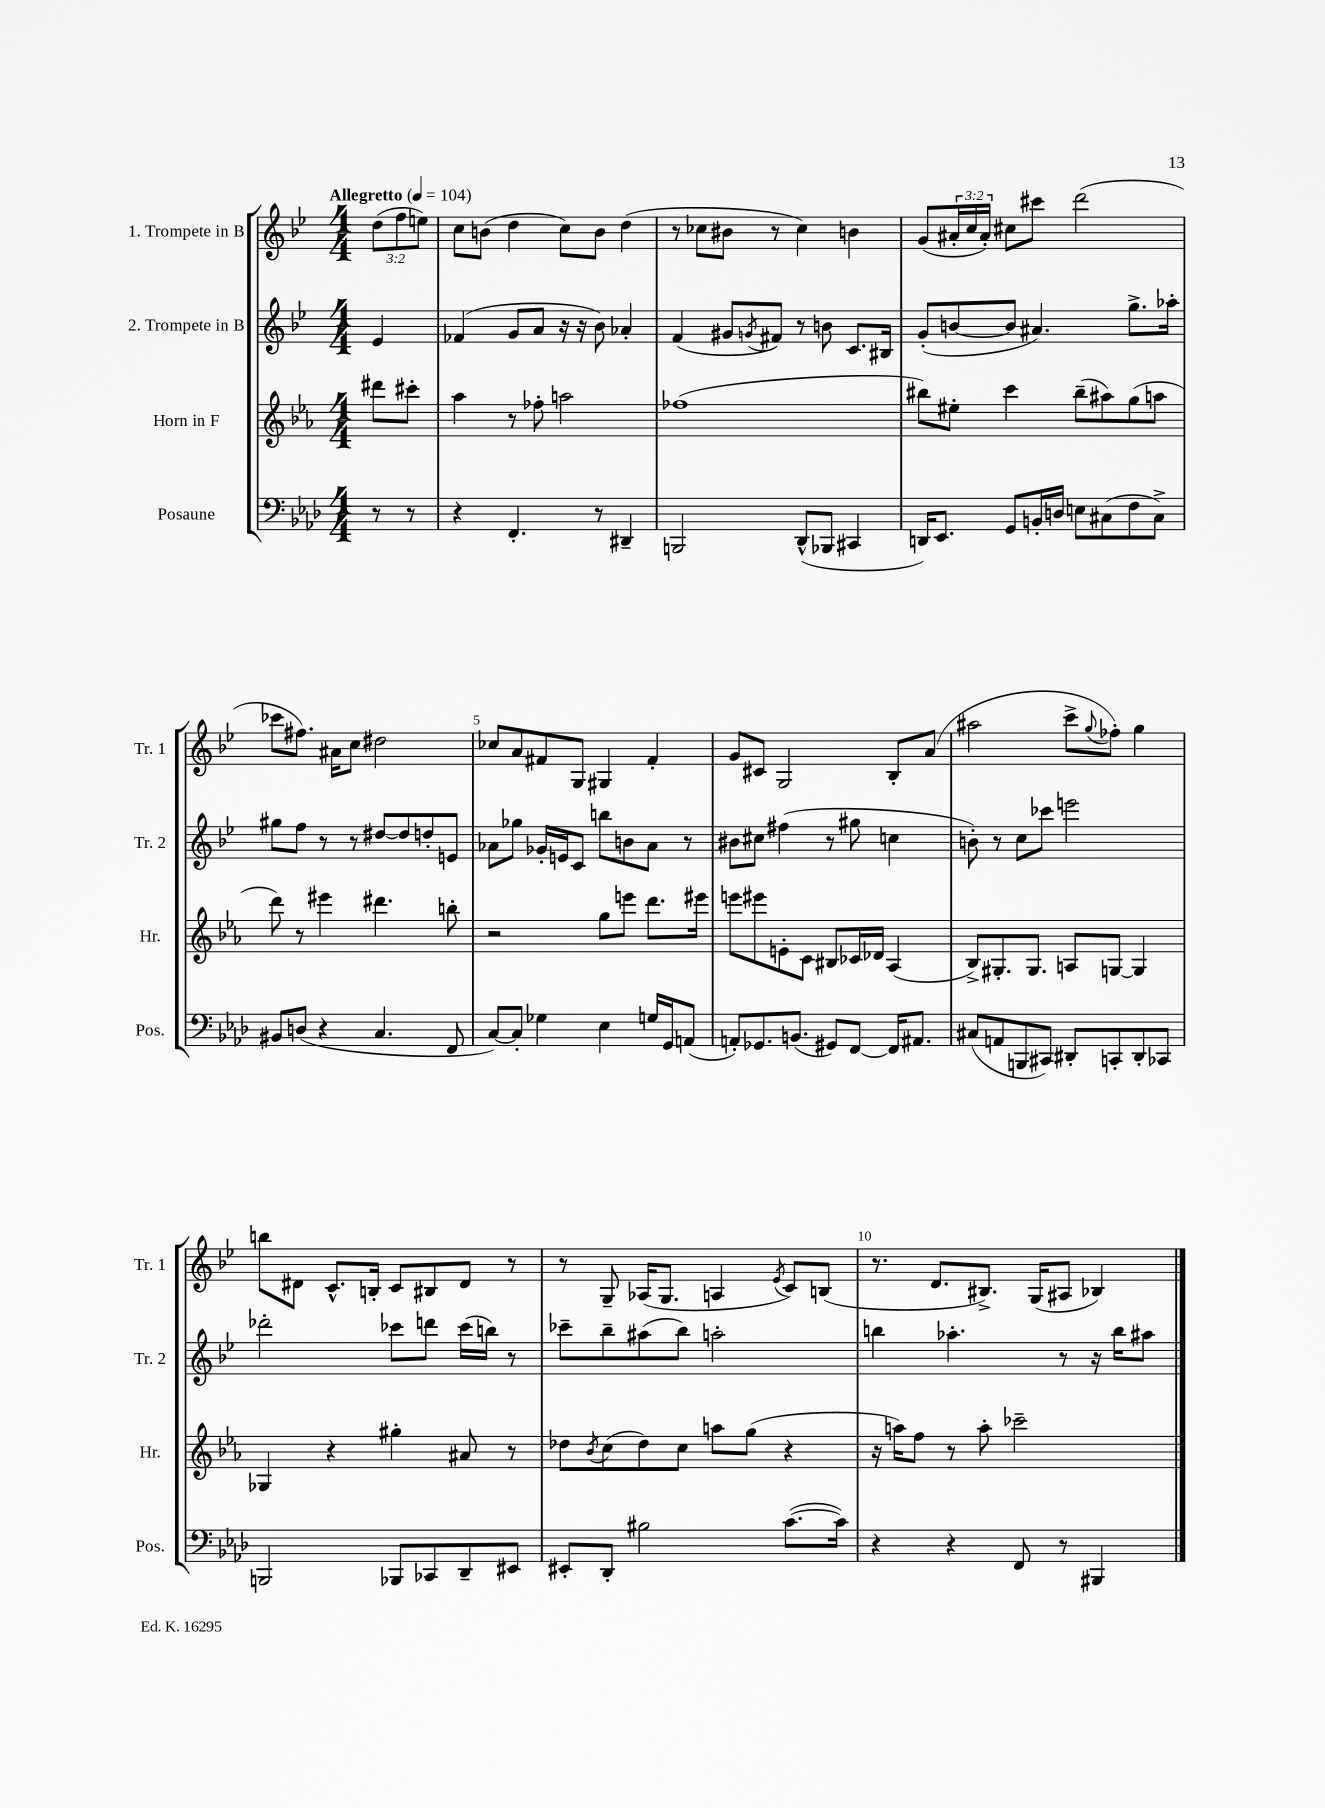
<<
\new StaffGroup <<
\new Staff = "s0" \with { instrumentName = "1. Trompete in B" shortInstrumentName = "Tr. 1" } {
    \clef treble \key bes \major \numericTimeSignature \time 4/4 \override Staff.TupletNumber.text = #tuplet-number::calc-fraction-text \partial 4 \tempo "Allegretto" 4 = 104
    \tuplet 3/2 { d''8( f''8 e''8) } |
    c''8 b'8( d''4 c''8) b'8 d''4( |
    r8 ces''8 bis'8 r8 ces''4) b'4 |
    g'8( \tuplet 3/2 { ais'16-. c''16 ais'16-.) } cis''8 cis'''8 d'''2( |
    ces'''8 fis''8.) ais'16 c''8 dis''2 |
    ces''8 a'8 fis'8 g8 gis4 fis'4-. |
    g'8 cis'8 g2 bes8-. a'8( |
    ais''2 c'''8-> \appoggiatura { g''8 } fes''8-.) g''4 |
    b''8 dis'8 c'8.-^ b16-. c'8 bis8 dis'8 r8 |
    r8 g8-- aes16( g8. a4 \acciaccatura { ees'8 } c'8) b8( |
    r8. d'8. bis8.->) g16( ais8 bes4) \bar "|." |
}
\new Staff = "s1" \with { instrumentName = "2. Trompete in B" shortInstrumentName = "Tr. 2" } {
    \clef treble \key bes \major \numericTimeSignature \time 4/4 \partial 4
    ees'4 |
    fes'4( g'8 a'8 r16 r16 bes'8) aes'4-. |
    f'4( gis'8 \acciaccatura { g'8 } fis'8) r8 b'8 c'8. bis16 |
    g'8-.( b'8~ b'8 ais'4.) g''8.-> aes''16-. |
    gis''8 f''8 r8 r8 dis''8~ dis''8 d''8-. e'8 |
    aes'8 ges''8 ges'16-. e'16 c'8 b''8 b'8 aes'8 r8 |
    bis'8 cis''8 fis''4( r8 gis''8 c''4 |
    b'8-.) r8 c''8 ces'''8 e'''2 |
    des'''2-. ces'''8 d'''8 ces'''16( b''16) r8 |
    ces'''8-- bes''8-- ais''8( bes''8) a''2-. |
    b''4 aes''4.-. r8 r16 b''16 ais''8 \bar "|." |
}
\new Staff = "s2" \with { instrumentName = "Horn in F" shortInstrumentName = "Hr." } {
    \clef treble \key ees \major \numericTimeSignature \time 4/4 \partial 4
    dis'''8 cis'''8-. |
    aes''4 r8 fes''8-. a''2 |
    fes''1( |
    bis''8) eis''8-. c'''4 bis''8--( ais''8) g''8( a''8 |
    d'''8) r8 eis'''4 dis'''4. b''8-. |
    r2 g''8 e'''8 d'''8. eis'''16 |
    e'''8 eis'''8 e'8-. c'8 bis8 ces'16 des'16 aes4( |
    bes8->) gis8.-. gis8. a8 g8~ g4 |
    ges4 r4 gis''4-. ais'8 r8 |
    des''8 \acciaccatura { bes'8 } c''8( des''8) c''8 a''8 g''8( r4 |
    r16 a''16) f''8 r8 a''8-. ces'''2-- \bar "|." |
}
\new Staff = "s3" \with { instrumentName = "Posaune" shortInstrumentName = "Pos." } {
    \clef bass \key aes \major \numericTimeSignature \time 4/4 \partial 4
    r8 r8 |
    r4 f,4.-. r8 dis,4-- |
    b,,2 des,8-^( bes,,8 cis,4 |
    d,16) ees,8. g,8 b,16-. d16 e8 cis8( f8 cis8->) |
    bis,8 d8( r4 c4. f,8 |
    c8~) c8-. ges4 ees4 g16 g,16 a,8( |
    a,8-.) ges,8. b,8.( gis,8) f,8~ f,16 ais,8. |
    cis8( a,8 b,,8 cis,8) dis,8-. c,8-. dis,8-. ces,8 |
    b,,2 bes,,8 ces,8 des,8-- eis,8 |
    eis,8-. des,8-. bis2 c'8.~( c'16) |
    r4 r4 f,8 r8 bis,,4 \bar "|." |
}
>>
>>
\layout { \context { \Score \override BarNumber.break-visibility = ##(#f #t #t) barNumberVisibility = #(every-nth-bar-number-visible 5) } }
